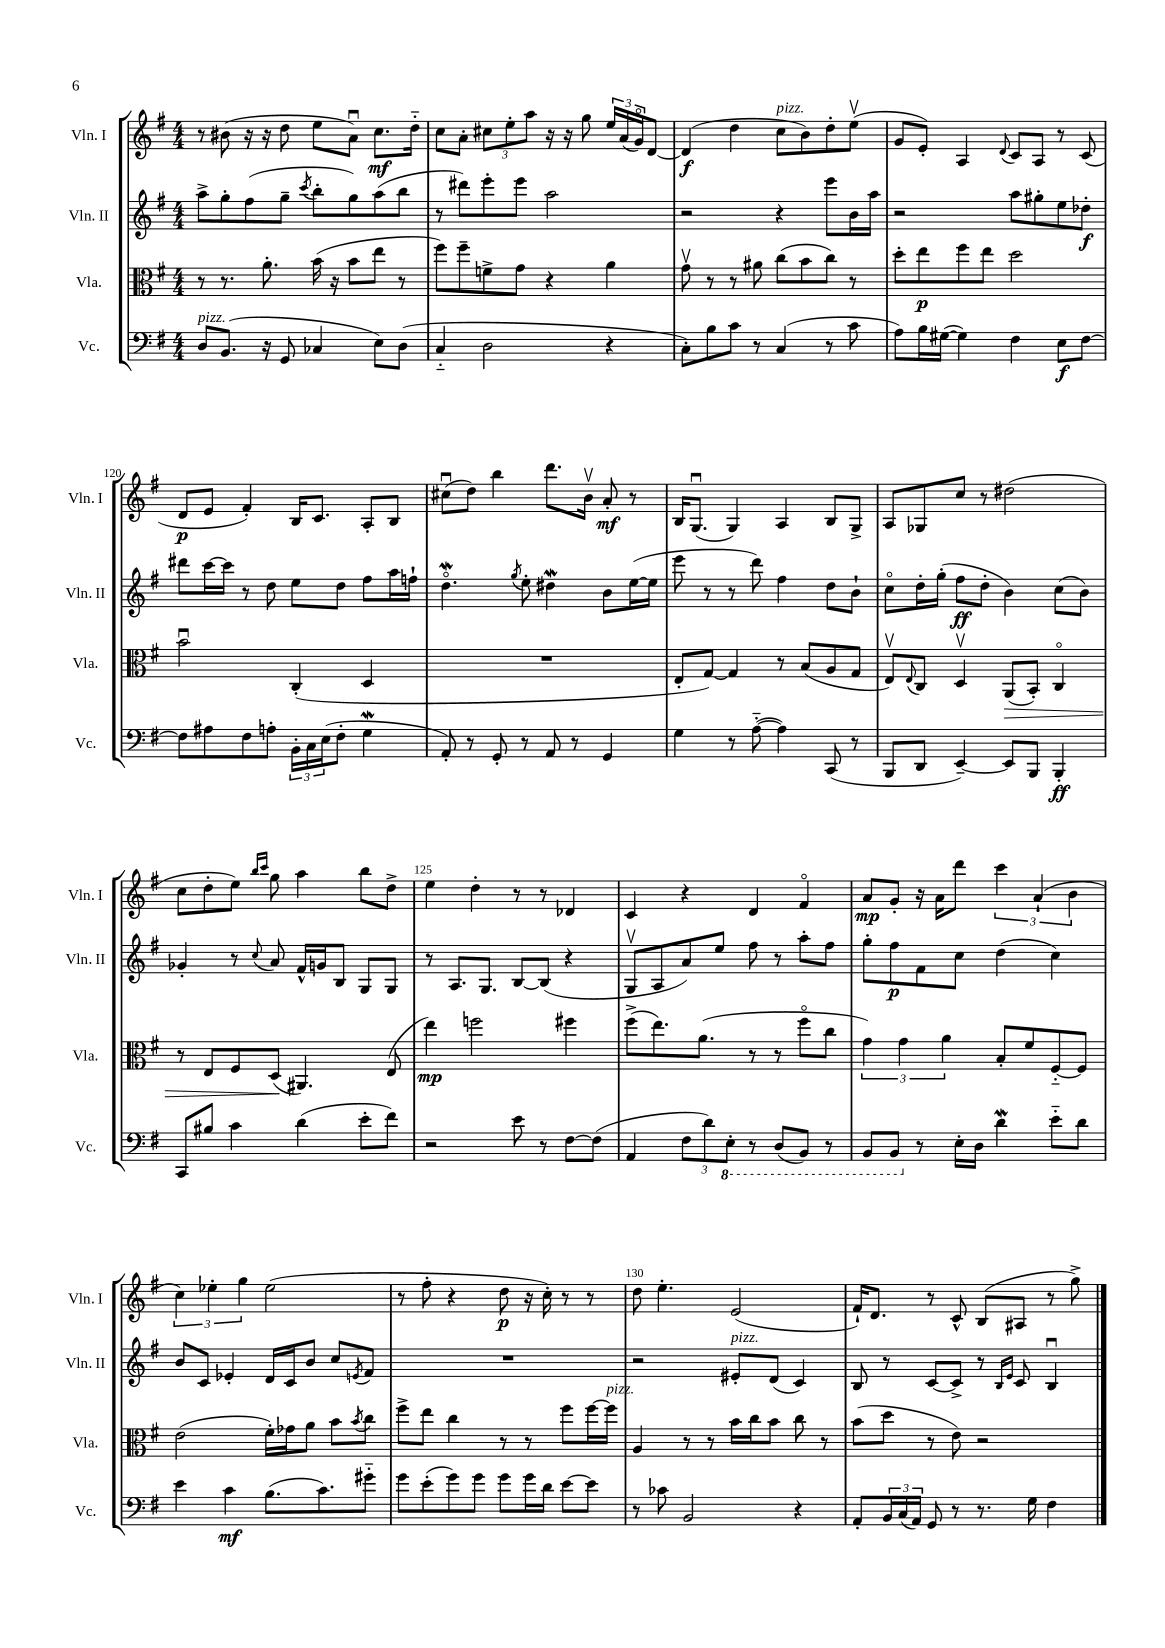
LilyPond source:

<<
\new StaffGroup <<
\new Staff = "s0" \with { instrumentName = "Vln. I" shortInstrumentName = "Vln. I" } {
    \clef treble \key g \major \numericTimeSignature \time 4/4
    r8 bis'8( r16 r16 d''8 e''8 a'8\downbow) c''8.\mf d''16-_ |
    c''8 a'8-. \tuplet 3/2 { cis''8 e''8-. a''8 } r16 r16 g''8 \tuplet 3/2 { e''16 a'16( g'16\flageolet) } d'8~ |
    d'4\f( d''4 c''8^\markup { \italic "pizz." } b'8) d''8-. e''8\upbow( |
    g'8 e'8-.) a4 \appoggiatura { d'8 } c'8 a8 r8 c'8( |
    d'8\p e'8 fis'4-.) b16 c'8. a8-. b8 |
    cis''8\downbow( d''8) b''4 d'''8. b'16\upbow a'8-.\mf r8 |
    b16 g8.\downbow( g4) a4 b8 g8-> |
    a8 ges8 c''8 r8 dis''2( |
    c''8 d''8-. e''8) \grace { b''16 c'''16 } g''8 a''4 b''8 d''8-> |
    e''4 d''4-. r8 r8 des'4 |
    c'4 r4 d'4 fis'4\flageolet |
    a'8\mp g'8-. r16 a'16 d'''8 \tuplet 3/2 { c'''4 a'4-!( b'4 } |
    \tuplet 3/2 { c''4) ees''4-. g''4 } ees''2( |
    r8 fis''8-. r4 d''8\p r16 c''16-.) r8 r8 |
    d''8 e''4.-. e'2( |
    fis'16-!) d'8. r8 c'8-^ b8( ais8 r8 g''8->) \bar "|." |
}
\new Staff = "s1" \with { instrumentName = "Vln. II" shortInstrumentName = "Vln. II" } {
    \clef treble \key g \major \numericTimeSignature \time 4/4
    a''8-> g''8-. fis''8( g''8-- \acciaccatura { c'''8 } b''8-. g''8) a''8( b''8 |
    r8 dis'''8) e'''8-. e'''8 a''2 |
    r2 r4 e'''8 b'16 a''16 |
    r2 a''8 gis''8-. e''8 des''8-.\f |
    dis'''8 c'''16~ c'''16 r8 d''8 e''8 d''8 fis''8 a''16 f''16-! |
    d''4.\flageolet\mordent \acciaccatura { g''8 } e''8-. dis''4\mordent b'8 e''16~( e''16 |
    e'''8 r8 r8 d'''8) fis''4 d''8 b'8-! |
    c''8\flageolet d''16-. g''16-.( fis''8\ff d''8-. b'4) c''8( b'8) |
    ges'4-. r8 \appoggiatura { c''8 } a'8 fis'16-^ g'16 b8 g8 g8 |
    r8 a8. g8. b8~ b8( r4 |
    g8\upbow a8 a'8) e''8 fis''8 r8 a''8-. fis''8 |
    g''8-. fis''8\p fis'8 c''8 d''4( c''4) |
    b'8 c'8 ees'4-. d'16 c'16 b'8 c''8 \acciaccatura { e'8 } fis'8 |
    R1 |
    r2 eis'8-.^\markup { \italic "pizz." } d'8( c'4) |
    b8 r8 c'8~ c'8-> r8 \grace { b16 e'16 } c'8 b4\downbow \bar "|." |
}
\new Staff = "s2" \with { instrumentName = "Vla." shortInstrumentName = "Vla." } {
    \clef alto \key g \major \numericTimeSignature \time 4/4
    r8 r8. a'8.-. b'16( r16 b'8 e''8 r8 |
    fis''8) fis''8-- f'8-> g'8 r4 a'4 |
    g'8\upbow r8 r8 ais'8 c''8( b'8 c''8) r8 |
    d''8-. e''8\p fis''8 e''8 d''2 |
    b'2\downbow c4-.( d4 |
    R1 |
    e8-. g8~) g4 r8 b8( a8 g8 |
    e8\upbow) \appoggiatura { e8 } c8 d4\upbow a,8\>( b,8-.) c4\flageolet |
    r8 e8 fis8 d8\!( ais,4.) e8( |
    e''4\mp) f''2 fis''4 |
    fis''8->( e''8.) a'8.( r8 r8 fis''8\flageolet c''8 |
    \tuplet 3/2 { g'4) g'4 a'4 } b8-. fis'8 fis8~-_ fis8 |
    e'2( fis'16-.) ges'16 a'8 b'8 \acciaccatura { b'8 } c''8 |
    fis''8-> e''8 c''4 r8 r8 fis''8 fis''16~ fis''16^\markup { \italic "pizz." } |
    a4 r8 r8 b'16 c''16 b'8 c''8 r8 |
    b'8( d''8 r8 e'8) r2 \bar "|." |
}
\new Staff = "s3" \with { instrumentName = "Vc." shortInstrumentName = "Vc." } {
    \clef bass \key g \major \numericTimeSignature \time 4/4
    d8^\markup { \italic "pizz." } b,8.( r16 g,8 ces4 e8) d8( |
    c4-_ d2 r4 |
    c8-.) b8 c'8 r8 c4( r8 c'8 |
    a8) b16 gis16~( gis4) fis4 e8\f fis8~ |
    fis8 ais8 fis8 a8-. \tuplet 3/2 { b,16-. c16 e16( } fis8-. g4\mordent |
    a,8-.) r8 g,8-. r8 a,8 r8 g,4 |
    g4 r8 a8~-_( a4) c,8( r8 |
    b,,8 d,8 e,4~--) e,8 b,,8 b,,4-.\ff |
    c,8 bis8 c'4 d'4( e'8-. fis'8) |
    r2 e'8 r8 fis8~ fis8( |
    a,4 \tuplet 3/2 { fis8 d'8) \ottava #-1 e,8-. } r8 d,8( b,,8) r8 |
    b,,8 b,,8 \ottava #0 r8 e16-. d16 d'4\mordent e'8-_ d'8 |
    e'4 c'4\mf b8.( c'8.) gis'8-_ |
    g'8 e'8-.( g'8) g'8 g'8 g'16 d'16 e'8~ e'8 |
    r8 ces'8 b,2 r4 |
    a,8-. \tuplet 3/2 { b,16 c16( a,16) } g,8 r8 r8. g16 fis4 \bar "|." |
}
>>
>>
\layout { \context { \Score currentBarNumber = #116 \override BarNumber.break-visibility = ##(#f #t #t) barNumberVisibility = #(every-nth-bar-number-visible 5) } }
